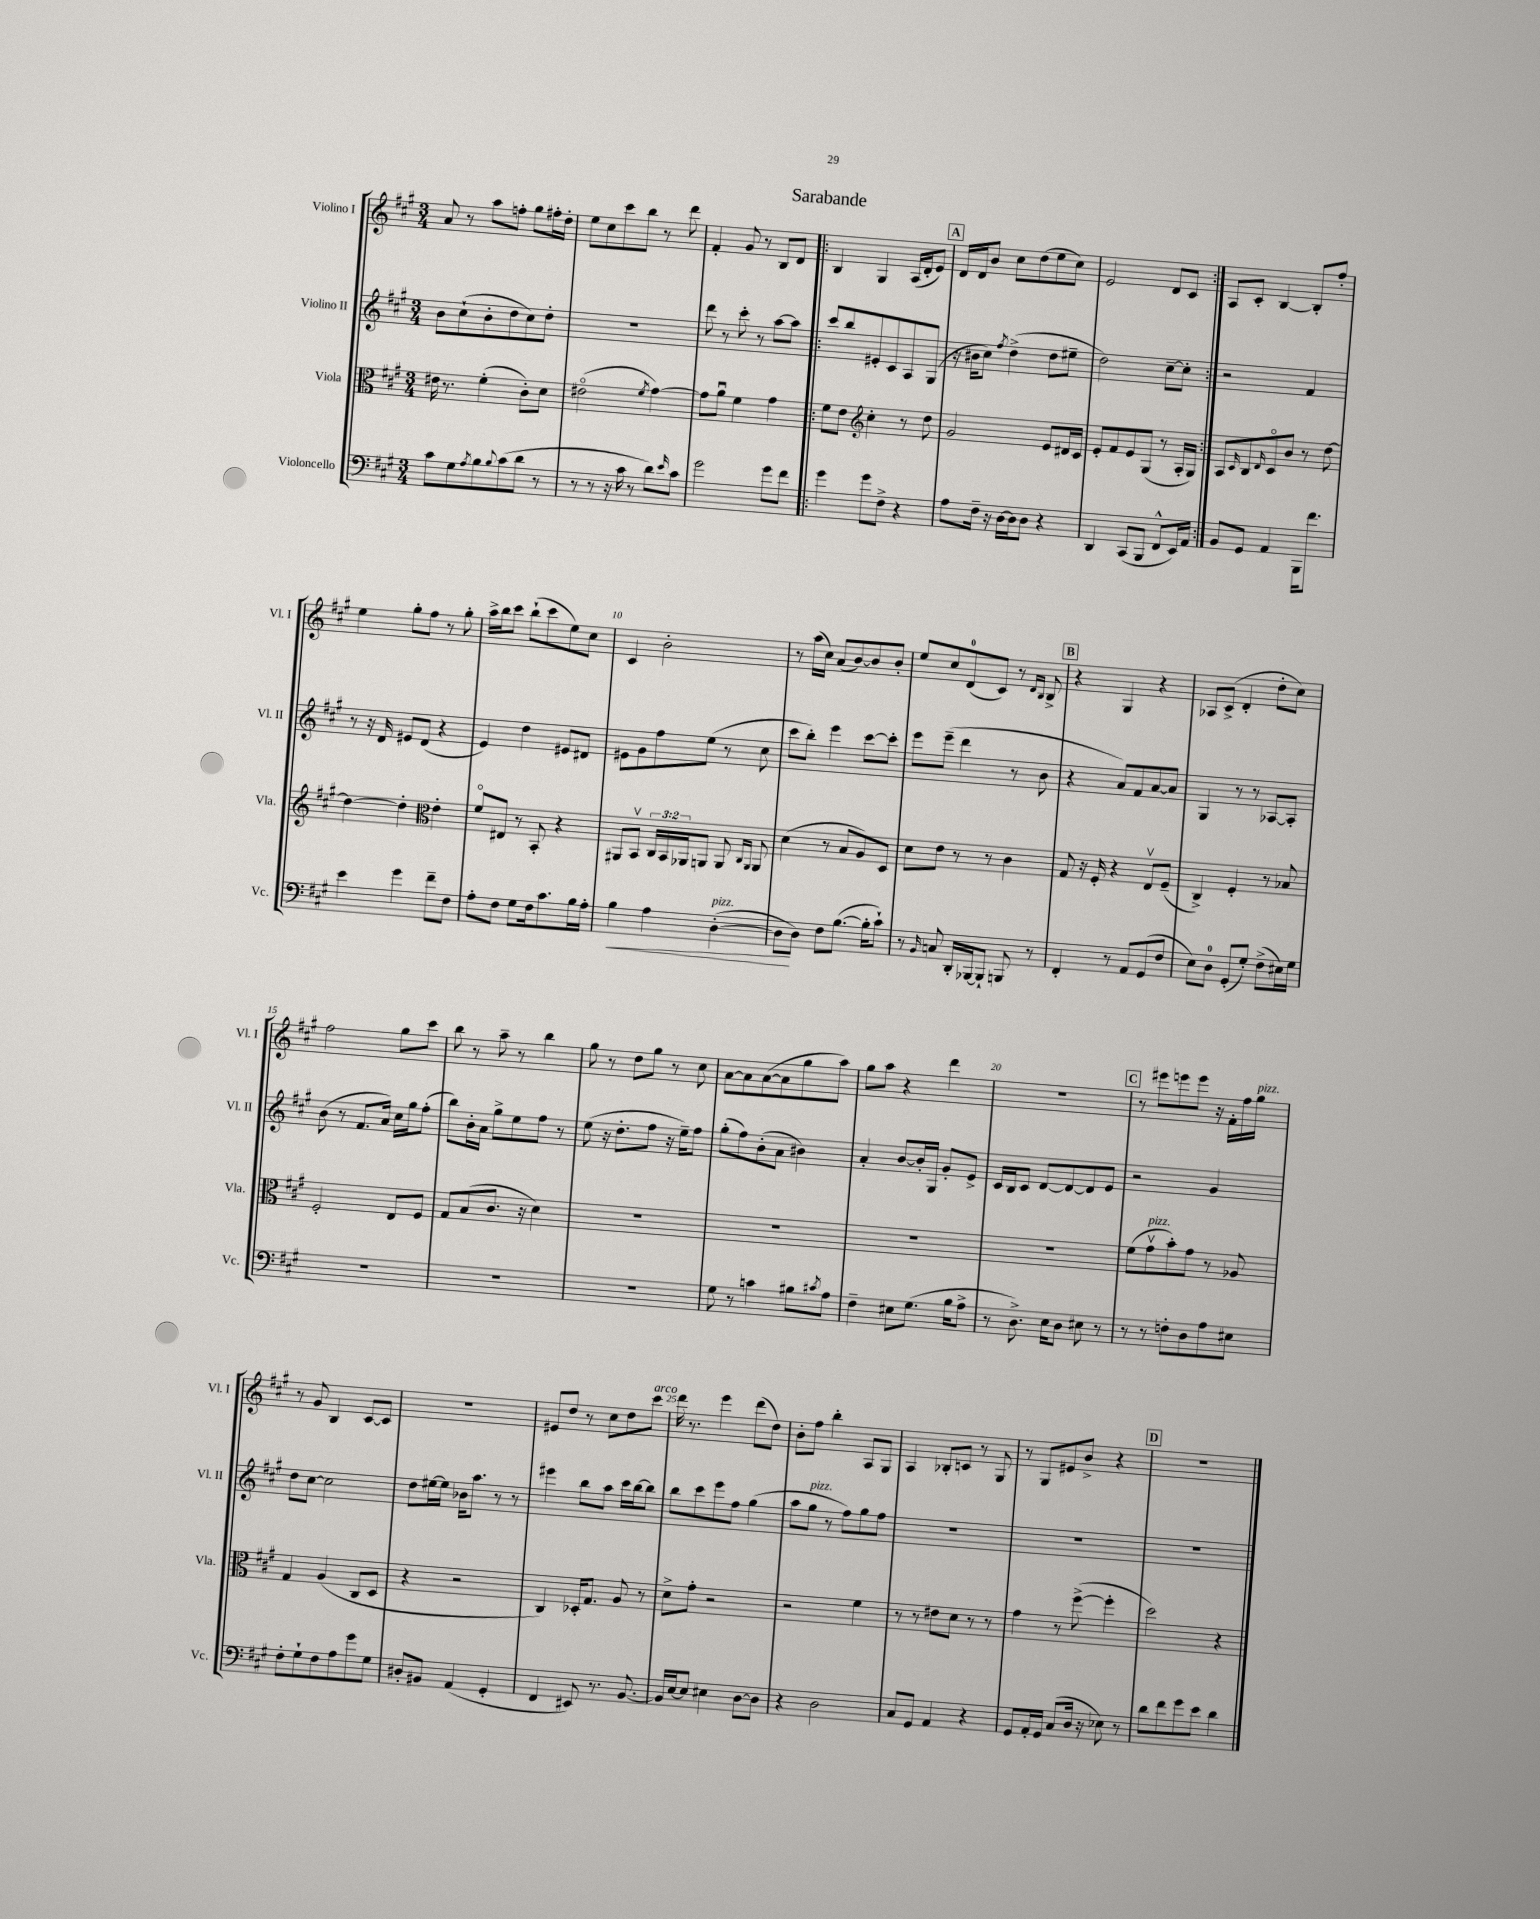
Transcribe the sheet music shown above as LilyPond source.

\header { title = "Sarabande" }
<<
\new StaffGroup <<
\new Staff = "s0" \with { instrumentName = "Violino I" shortInstrumentName = "Vl. I" } {
    \clef treble \key a \major \numericTimeSignature \time 3/4
    a'8 r8 a''8 f''8-. gis''8 fis''16-. d''16-. |
    e''8 cis''8 cis'''8 b''8 r8 d'''8 |
    fis'4-. gis'8 r8 b8 d'8 |
    \repeat volta 2 { b4 gis4 a16( d'16-. e'8) |
    \mark \markup { \box "A" } d'16 d'16 b'8 cis''8 d''8( e''8 cis''8) |
    e'2 d'8 cis'8 | }
    a8 cis'8-. b4~ b8-. fis''8-. |
    e''4 gis''8-. fis''8 r8 gis''8-. |
    a''16-> b''16 cis'''8 b''8-!( cis'''8 e''8) cis''8 |
    cis'4 b'2-. |
    r8 a''16( cis''16) a'8( b'8~) b'8 b'8-. |
    e''8 cis''8 d'8-0( cis'8) r8 \grace { d'16 b16 } b8-> |
    \mark \markup { \box "B" } r4 gis4 r4 |
    aes8 cis'8->( d'4-. d''8-. cis''8) |
    fis''2 gis''8 cis'''8 |
    b''8 r8 a''8-- r8 b''4 |
    gis''8 r8 d''8 gis''8 r8 cis''8 |
    a'8~ a'8 a'8~( a'8 gis''8 a''8) |
    gis''8 a''8 r4 d'''4 |
    R2. |
    \mark \markup { \box "C" } r8 eis'''8 e'''8 e'''8 r16 fis'16-. fis''16 gis''16^\markup { \italic "pizz." } |
    r8 gis'8 b4 cis'8~ cis'8 |
    R2. |
    eis'8 d''8 r8 cis''8 d''8 cis'''8^\markup { \italic "arco" } |
    d'''16 r8. e'''4 d'''8( d''8) |
    b'8-. fis''8 b''4-. a8 gis8 |
    a4 bes8-. c'8 r8 gis8 |
    r8 gis8 eis'8 b'8-> r4 |
    \mark \markup { \box "D" } R2. \bar "|." |
}
\new Staff = "s1" \with { instrumentName = "Violino II" shortInstrumentName = "Vl. II" } {
    \clef treble \key a \major \numericTimeSignature \time 3/4
    b'8 cis''8-!( b'8-. d''8 cis''8) d''8-. |
    R2. |
    d'''8 r8 cis'''8-. r8 a''8~ a''8 |
    \repeat volta 2 { cis'''8 b''8 eis'8-. cis'8 a8 gis8( |
    \mark \markup { \box "A" } r16 bis'16 cis''8) \acciaccatura { fis''8 } d''4->( d''8 eis''8-- |
    d''2) cis''8~-- cis''8-. | }
    r2 fis'4 |
    r8 r16 d'16 eis'8 d'8( r4 |
    e'4) d''4 eis'8 dis'8 |
    eis'8 gis'8 fis''8 e''8( r8 cis''8 |
    cis'''8 b''8-.) e'''4 cis'''8~ cis'''8-. |
    e'''8 e'''8--( d'''4 r8 b'8 |
    \mark \markup { \box "B" } r4 a'8) fis'8 a'8~ a'8 |
    gis4 r8 r8 aes8~ aes8-. |
    b'8( r8 fis'8. a'16) cis''16 gis''16 fis''8-.( |
    b''8) b'16-. a'16 gis''8-> e''8 fis''8 r8 |
    e''8( r16 d''8.-. fis''8 r16 e''16--) fis''8 |
    gis''8-.( fis''8) b'8-.( a'8 bis'4) |
    a'4-. b'8~ b'16-. gis16 gis'8-. e'8-> |
    cis'16 b16 cis'8 d'8~ d'8~ d'8 e'8 |
    \mark \markup { \box "C" } r2 gis'4 |
    d''8 cis''8~ cis''2 |
    d''8 eis''16~ eis''16 bes'16 a''8. r8 r8 |
    eis'''4 b''8 a''8 cis'''16 b''16~ b''8 |
    b''8 cis'''8 e'''8 fis''8 gis''4( |
    a''8 gis''8^\markup { \italic "pizz." } r8 fis''8) gis''8 fis''8 |
    R2. |
    R2. |
    \mark \markup { \box "D" } R2. \bar "|." |
}
\new Staff = "s2" \with { instrumentName = "Viola" shortInstrumentName = "Vla." } {
    \clef alto \key a \major \numericTimeSignature \time 3/4 \override Staff.TupletNumber.text = #tuplet-number::calc-fraction-text
    eis'16 r8. fis'4-.( cis'8-.) d'8 |
    eis'2\flageolet( \acciaccatura { fis'8 } gis'4~) |
    gis'8 a'8\downbow fis'4 gis'4 |
    \repeat volta 2 { fis'8 e'8 \clef treble cis''4-. r8 d''8 |
    \mark \markup { \box "A" } gis'2 e'8 dis'16 cis'16 |
    e'8-. fis'8 e'8 gis8( r8 a16-. gis16) | }
    a8 \grace { cis'16 } b8 \grace { d'16 } cis'8\flageolet b'8 r8 d''8~ |
    d''4~ d''4-. \clef alto e'4-. |
    fis'8\flageolet eis8 r8 b,8-. r4 |
    ais,8 b,8\upbow \tuplet 3/2 { cis16 b,16 aes,16 } a,8 a,8 \grace { cis16 a,16 } a,8 |
    d'4( r8 b8 a8) d8 |
    d'8 e'8 r8 r8 cis'4 |
    \mark \markup { \box "B" } gis8 r16 fis16-. r4 e8\upbow fis8--( |
    cis4->) fis4-. r8 bes8 |
    fis2-. e8 fis8 |
    gis8 b8( cis'8. r16 d'4) |
    R2. |
    R2. |
    R2. |
    R2. |
    \mark \markup { \box "C" } fis'8( gis'8\upbow^\markup { \italic "pizz." } b'8-.) gis'8 r8 aes8 |
    gis4 a4( cis8 d8 |
    r4 r2 |
    cis4) des16-. gis8. a8 r8 |
    d'8-> gis'8-. r2 |
    r2 fis'4 |
    r8 r8 eis'8 d'8 r8 r8 |
    gis'4 r8 fis''8~->( fis''4-. |
    \mark \markup { \box "D" } d''2) r4 \bar "|." |
}
\new Staff = "s3" \with { instrumentName = "Violoncello" shortInstrumentName = "Vc." } {
    \clef bass \key a \major \numericTimeSignature \time 3/4
    cis'8 gis8 \acciaccatura { a8 } b8 \appoggiatura { b8 } cis'8( d'8 r8 |
    r8 r8 r16 cis'16 r8 d'8) \grace { e'16 } cis'8 |
    gis'2 gis'8 fis'8 |
    \repeat volta 2 { gis'4 gis'8 fis8-> r4 |
    \mark \markup { \box "A" } a8 fis16-- r16 d16~ d16 d8 r4 |
    d,4 cis,8( b,,8 fis,8-^ e,16) a,16 | }
    b,8 gis,8 a,4 b,,16 fis'8. |
    e'4 gis'4 fis'8-- fis8 |
    a8-. fis8 gis8 fis16 cis'8. b16 a16-. |
    b4\< a4 d4~-.^\markup { \italic "pizz." }( |
    d8\! d8) fis8 b8.~( b16-. cis'8-!) |
    r8 \grace { b,16 } c8 d,16-. bes,,16~ bes,,8-! b,,8 r8 |
    \mark \markup { \box "B" } fis,4-. r8 a,8 gis,8( fis8 |
    e8) d8-0 gis,8-.( gis8-.) fis8->( eis16) gis16 |
    R2. |
    R2. |
    R2. |
    gis8 r8 c'4 bis8 \acciaccatura { cis'8 } a8 |
    fis4-- eis8 gis8.( b16 a8-> |
    r8 d8.->) e16 d8 eis8 r8 |
    \mark \markup { \box "C" } r8 r8 f8-. d8 a8 eis8 |
    fis8-. gis8-! fis8 a8 gis'8 gis8 |
    dis8-. bis,8 a,4( gis,4-. |
    fis,4 eis,8) r8. b,8.~ |
    b,16 e16~ e8 eis4 d8~ d8 |
    r4 d2 |
    cis8 gis,8 a,4 r4 |
    gis,8 a,16-. gis,16 cis8( d16 r16 ees8) r8 |
    \mark \markup { \box "D" } d'8 fis'8 gis'8 e'8 d'4 \bar "|." |
}
>>
>>
\layout { \context { \Score \override BarNumber.break-visibility = ##(#f #t #t) barNumberVisibility = #(every-nth-bar-number-visible 5) } }
